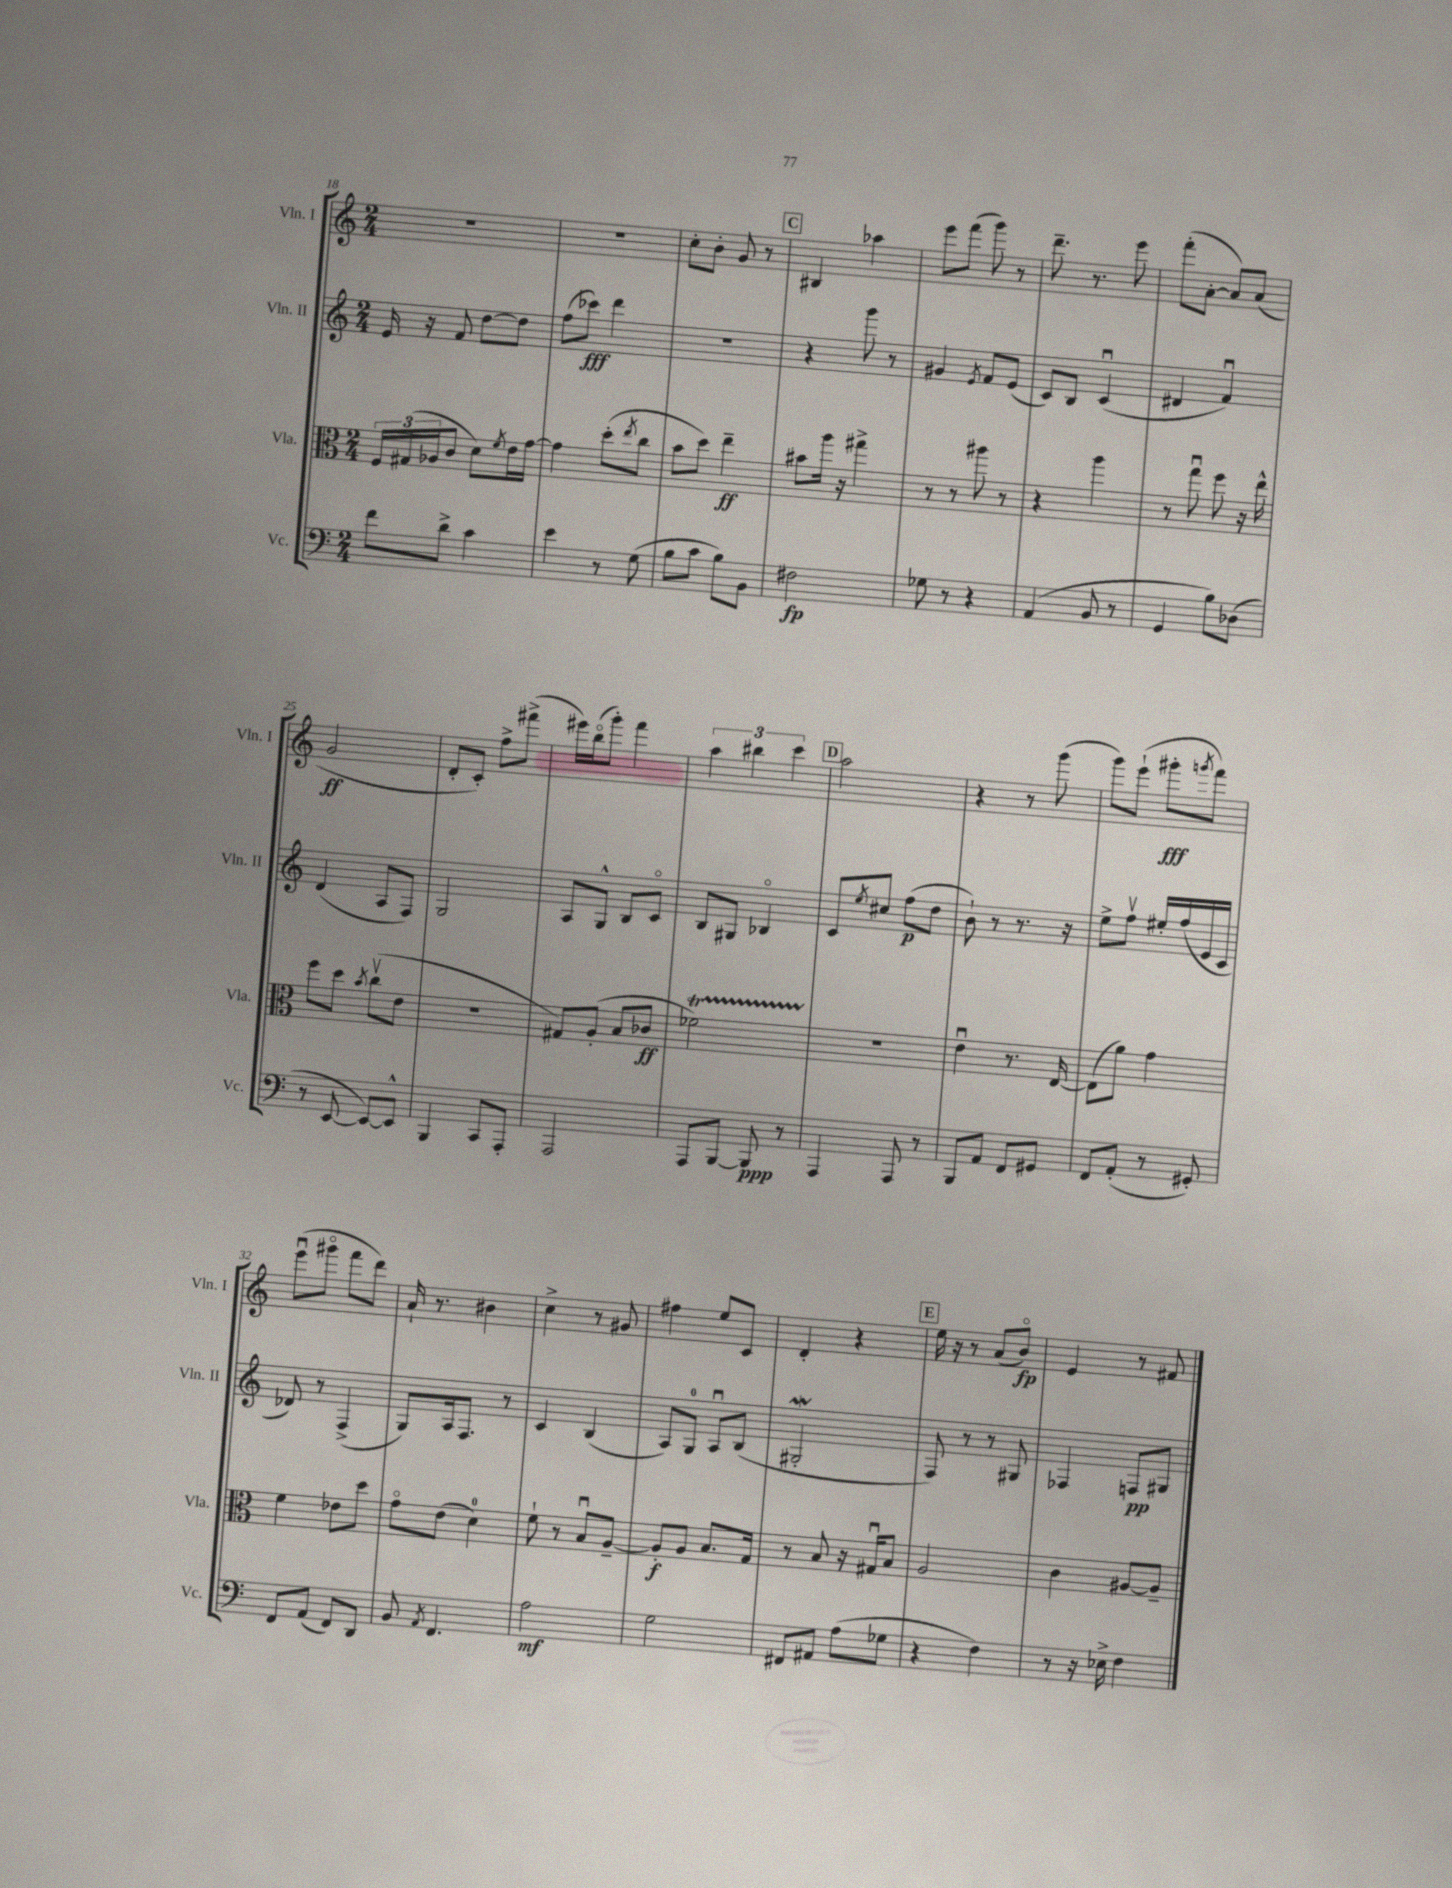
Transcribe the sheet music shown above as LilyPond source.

<<
\new StaffGroup <<
\new Staff = "s0" \with { instrumentName = "Vln. I" shortInstrumentName = "Vln. I" } {
    \clef treble \key c \major \numericTimeSignature \time 2/4
    r2 |
    R2 |
    c''8-. b'8-. g'8 r8 |
    \mark \markup { \box "C" } bis4 aes''4 |
    e'''8 f'''8( g'''8) r8 |
    d'''8.-- r8. e'''8 |
    f'''8-.( a'8~-. a'8) a'8( |
    g'2\ff |
    d'8-. c'8-.) f''8-> fis'''8->( |
    eis'''16) b''16\flageolet( g'''8-.) f'''4 |
    \tuplet 3/2 { a''4 bis''4 c'''4 } |
    \mark \markup { \box "D" } a''2 |
    r4 r8 g'''8( |
    g'''8) e'''8-!( gis'''8-.\fff \acciaccatura { g'''8 } f'''8) |
    e'''8\downbow( gis'''8\flageolet f'''8 d'''8) |
    a'16-! r8. bis'4 |
    c''4-> r8 gis'8 |
    fis''4 e''8 c'8 |
    d'4-. r4 |
    \mark \markup { \box "E" } e''16 r16 r8 a'8( b'8\flageolet\fp) |
    e'4 r8 fis'8 \bar "|." |
}
\new Staff = "s1" \with { instrumentName = "Vln. II" shortInstrumentName = "Vln. II" } {
    \clef treble \key c \major \numericTimeSignature \time 2/4
    e'16 r16 f'8 d''8~ d''8 |
    f''8( ces'''8\fff) d'''4 |
    R2 |
    \mark \markup { \box "C" } r4 g'''8 r8 |
    gis'4 \acciaccatura { e'8 } f'8 e'8( |
    c'8) b8 c'4\downbow( |
    dis'4 f'4\downbow) |
    d'4( a8 f8) |
    g2 |
    a8 g8-^ b8 c'8\flageolet |
    b8 gis8 bes4\flageolet |
    \mark \markup { \box "D" } c'8 \acciaccatura { e''8 } cis''8 f''8\p( d''8 |
    b'8-!) r8 r8. r16 |
    e''8-> f''8\upbow eis''16-. f''16( e'16 c'16 |
    des'8) r8 f4->( |
    g8) a16 f8. r8 |
    c'4 b4( |
    a8) g8-0 a8\downbow b8( |
    gis2-.\mordent |
    \mark \markup { \box "E" } f8) r8 r8 gis8 |
    fes4 f8\pp gis8 \bar "|." |
}
\new Staff = "s2" \with { instrumentName = "Vla." shortInstrumentName = "Vla." } {
    \clef alto \key c \major \numericTimeSignature \time 2/4
    \tuplet 3/2 { f16 gis16( aes16 } c'8 d'8) \acciaccatura { f'8 } e'16 g'16~ |
    g'4 d''8-.( \acciaccatura { e''8 } c''8 |
    b'8 d''8) e''4--\ff |
    \mark \markup { \box "C" } bis'8 a''16 r16 gis''4-> |
    r8 r8 ais''8 r8 |
    r4 a''4 |
    r8 g''8\downbow f''8 r16 e''16-^ |
    f''8 d''8 \acciaccatura { b'8 } c''8\upbow( e'8 |
    R2 |
    gis8) a8-.( b8 ces'8\ff |
    fes'2\startTrillSpan) |
    \mark \markup { \box "D" } r2\stopTrillSpan |
    e'4\downbow r8. e16~ |
    e8( a'8) g'4 |
    f'4 ees'8 d''8 |
    g'8\flageolet e'8( d'4-0) |
    f'8-! r8 b8\downbow a8~-- |
    a8-.\f a8 b8. g16 |
    r8 b8 r16 gis16\downbow b8 |
    \mark \markup { \box "E" } a2 |
    c'4 ais8~ ais8-- \bar "|." |
}
\new Staff = "s3" \with { instrumentName = "Vc." shortInstrumentName = "Vc." } {
    \clef bass \key c \major \numericTimeSignature \time 2/4
    f'8 d'8-> c'4 |
    e'4 r8 g8( |
    b8 c'8 b8) b,8 |
    \mark \markup { \box "C" } fis2\fp |
    ges8 r8 r4 |
    a,4( b,8 r8 |
    g,4 b8) des8( |
    r8 e,8~ e,8~) e,8-^ |
    b,,4 c,8 a,,8-. |
    a,,2 |
    a,,8 b,,8~ b,,8\ppp r8 |
    \mark \markup { \box "D" } a,,4 a,,8 r8 |
    b,,8 a,8 f,8 gis,8 |
    f,8 a,8-.( r8 gis,8-.) |
    f,8 a,8( f,8) d,8 |
    b,8 \acciaccatura { a,8 } f,4. |
    a2\mf |
    g2 |
    fis,8 ais,8 a8( ges8 |
    \mark \markup { \box "E" } r4 f4) |
    r8 r16 ees16-> f4 \bar "|." |
}
>>
>>
\layout { \context { \Score currentBarNumber = #18 } }
